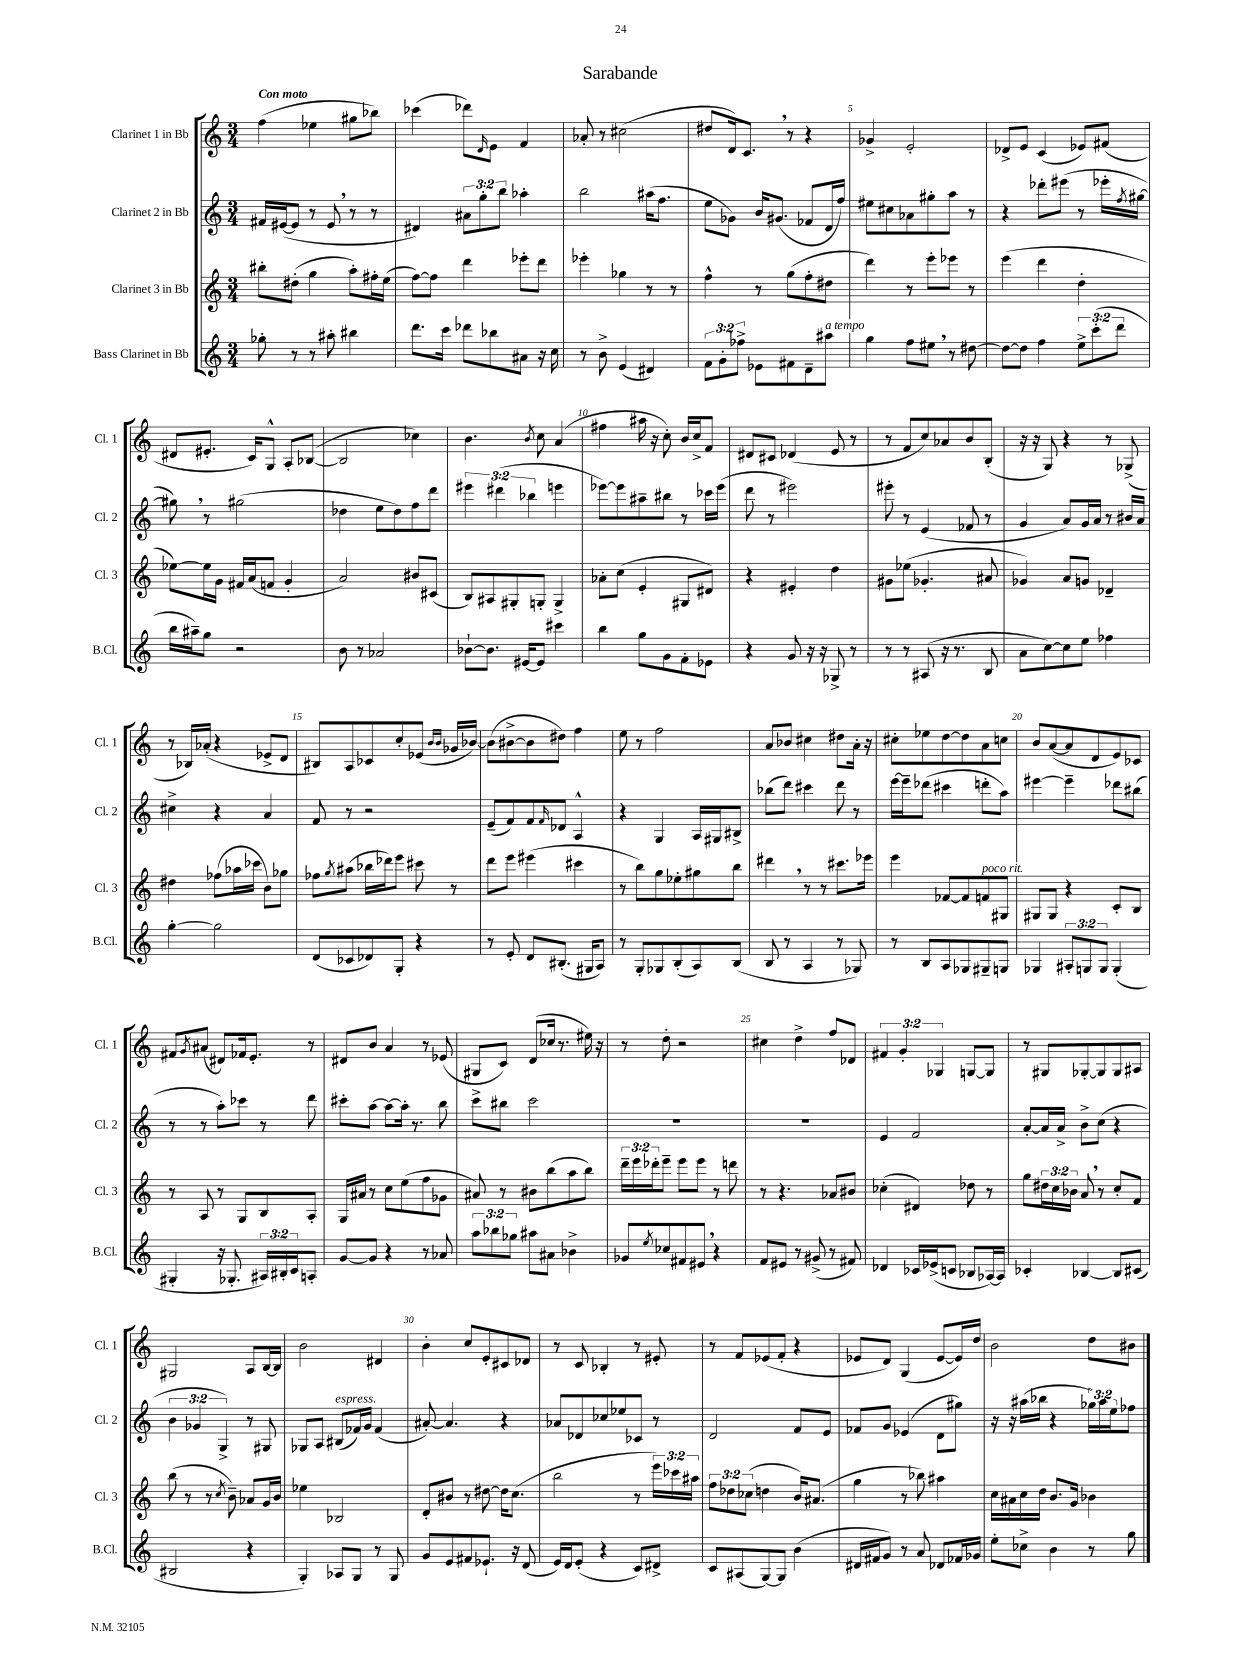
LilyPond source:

\header { title = "Sarabande" }
<<
\new StaffGroup <<
\new Staff = "s0" \with { instrumentName = "Clarinet 1 in Bb" shortInstrumentName = "Cl. 1" } {
    \clef treble \key c \major \numericTimeSignature \time 3/4 \override Staff.TupletNumber.text = #tuplet-number::calc-fraction-text \tempo "Con moto"
    f''4( ees''4 gis''8 bes''8) |
    ces'''4( des'''8) \grace { d'16 } e'8 f'4 |
    aes'8-. r8 cis''2( |
    dis''8 d'16) c'8. \breathe r8 r4 |
    ges'4-> e'2-. |
    des'8-> e'8 c'4( ees'8) fis'8( |
    dis'8 eis'8.-. c'16) g8-^ a8-. bes8~( |
    bes2 ces''4) |
    b'4. \acciaccatura { b'8 } c''8 a'4( |
    fis''4 ais''16 r16 c''8-.) b'16 c''16-> f'8 |
    dis'8 cis'8 des'4( e'8 r8 |
    r8 f'8 c''8) aes'8 b'8 b8-.( |
    r16 r16 g8) r4 r8 ges8->( |
    r8 bes16) aes'16-.( r4 ees'8-> d'8 |
    bis8) a8 ces'8 c''8-. ees'8( \grace { b'16 b'16 } ges'16 bes'16~) |
    bes'8( bis'8~-> bis'8 dis''8) f''4 |
    e''8 r8 f''2 |
    a'8 bes'8 cis''4 dis''8 a'16-. r16 |
    cis''8-. ees''8 d''8~ d''8 a'8 c''8 |
    b'8 a'8~( a'8 d'8 e'8) ces'8 |
    fis'8 \acciaccatura { g'8 } ais'8( dis'8) fes'16 e'8.-. r8 |
    dis'8 b'8 a'4 r8 ees'8( |
    gis8 c'8) d'8( ces''16 r8. eis''16) r16 |
    r8 d''8-. r2 |
    cis''4 d''4-> f''8 des'8 |
    \tuplet 3/2 { fis'4 g'4-. ges4 } g8~ g8 |
    r8 gis8 ges8~-. ges8 ges8 ais8 |
    gis2 a8 b16~ b16 |
    b'2 dis'4 |
    b'4-. c''8 e'8-. cis'8 des'8 |
    r8 c'8 bes4-. r8 eis'8-. |
    r8 f'8 ees'8( f'8-. r4 |
    ees'8 d'8) g4( ees'8~ ees'16) d''16 |
    b'2 d''8 bis'8 \bar "|." |
}
\new Staff = "s1" \with { instrumentName = "Clarinet 2 in Bb" shortInstrumentName = "Cl. 2" } {
    \clef treble \key c \major \numericTimeSignature \time 3/4 \override Staff.TupletNumber.text = #tuplet-number::calc-fraction-text
    fis'16 eis'16~( eis'8 r8 eis'8 \breathe r8 r8 |
    dis'4) \tuplet 3/2 { ais'8 g''8-. b''8 } aes''4-. |
    b''2 ais''16( f''8. |
    e''8 ges'8) b'16 gis'8.( fes'8 d'16 f''16) |
    eis''8 cis''8 aes'8 gis''8-. a''8 r8 |
    r4 des'''8-. eis'''8( r8 ees'''16-. \acciaccatura { f''8 } gis''16~ |
    gis''8) \breathe r8 gis''2( |
    des''4 e''8 des''8) f''8 d'''8 |
    \tuplet 3/2 { eis'''4 dis'''4( bes''4 } e'''4 |
    ees'''8~) ees'''8 ais''8-- bis''8 r8 ces'''16 ees'''16( |
    d'''8 r8 eis'''2) |
    eis'''8-. r8 e'4( fes'8 r8 |
    g'4 a'8) g'16 a'16 r8 bis'16 a'16 |
    cis''4-> r4 a'4 |
    f'8 r8 r2 |
    e'8--( f'8) f'8 \grace { f'16 } des'8 a4-^ |
    r4 g4 a16 gis16 bis8-> |
    bes''8( d'''8) cis'''4 d'''8 r8 |
    e'''16~ e'''16-- des'''8( cis'''4 d'''8-. a''8) |
    eis'''4~ eis'''4-- des'''8 bis''8( |
    r8 r8 a''8-.) ces'''8 r8 d'''8 |
    cis'''8-. a''8~ a''8~ a''16-. r8. b''8 |
    c'''8-> bis''8 c'''2 |
    R2. |
    R2. |
    e'4 f'2 |
    a'8~-. a'16 a'16-> b'8-> c''8( r4 |
    \tuplet 3/2 { b'4 ges'4 g4->) } r8 gis8 |
    ges8 a8 bis8^\markup { \italic "espress." }( fes'16) g'16 fes'4( |
    ais'8~-.) ais'4. r4 |
    aes'8 des'8 ces''8 ees''8 ces'8 r8 |
    d'2 f'8 e'8 |
    fes'8 g'8 ees'4( d'8 gis''8) |
    r16 r16 ais''16( bes''16 r4 \tuplet 3/2 { ges''16) ais''16 e''16 } fes''8 \bar "|." |
}
\new Staff = "s2" \with { instrumentName = "Clarinet 3 in Bb" shortInstrumentName = "Cl. 3" } {
    \clef treble \key c \major \numericTimeSignature \time 3/4 \override Staff.TupletNumber.text = #tuplet-number::calc-fraction-text
    bis''8-. dis''8-.( g''4 a''8-.) fis''16-. e''16( |
    f''8~) f''8 d'''4 ees'''8-. d'''8 |
    ees'''4-. ges''4 r8 r8 |
    f''4-^ r8 g''8( f''8-. dis''8 |
    d'''4) r8 e'''8-. ees'''8 r8 |
    e'''4( d'''4 d''4-. |
    ees''8~) ees''16 g'16 fis'16 a'16( f'8 g'4-. |
    a'2) bis'8 cis'8( |
    b8) ais8 gis8-. g8-. g4-> |
    aes'8-. c''8( e'4-. gis8 dis'8) |
    r4 eis'4-. d''4 |
    gis'8 ees''8( ges'4.-. ais'8 |
    ges'4) a'8 g'8 des'4-- |
    dis''4 fes''8( aes''16 ces'''16 b'8) ges''8 |
    fes''8 \acciaccatura { g''8 } ais''8( bes''16 des'''16) e'''8 cis'''8 r8 |
    d'''8 e'''8 eis'''4( cis'''4 |
    r8 b''8) g''8 ees''8-. gis''8 b''8 |
    dis'''4 \breathe r8 r8 cis'''8. ees'''16 |
    e'''4 fes'8~ fes'8 f'8^\markup { \italic "poco rit." } gis8 |
    gis8 gis8 r4 c'8-. b8 |
    r8 a8 r8 g8 b8 a8-. |
    g16 ais'16 r8 c''8 e''8( f''8 ges'8 |
    ais'8) r8 bis'8 b''8( a''8 b''8) |
    \tuplet 3/2 { d'''16-- e'''16 des'''16-. } e'''8-- e'''8 e'''8 r8 d'''8 |
    r8 r4. aes'8 bis'8 |
    ces''4-.( dis'4) des''8 r8 |
    g''8 \tuplet 3/2 { dis''16 c''16 bes'16 } a'8 \breathe r8 c''8-. f'8 |
    b''8( r8 r8 \acciaccatura { c''8 } b'8--) aes'8 g'16 b'16 |
    ees''4 bes2 |
    d'8-. bis'8 r8 dis''8~ dis''16 c''8.( |
    b''2 r8 \tuplet 3/2 { e'''16) ces'''16 ais''16 } |
    \tuplet 3/2 { f''8 des''8 ces''8( } d''4 b'16) ais'8.( |
    g''4 r8 bes''8) ais''4 |
    c''16 ais'16 c''16 d''16 b'8. g'16 bes'4 \bar "|." |
}
\new Staff = "s3" \with { instrumentName = "Bass Clarinet in Bb" shortInstrumentName = "B.Cl." } {
    \clef treble \key c \major \numericTimeSignature \time 3/4 \override Staff.TupletNumber.text = #tuplet-number::calc-fraction-text
    ges''8-. r8 r8 ais''8-. bis''4 |
    d'''8. c'''16 des'''8 bes''8 ais'8 r16 c''16 |
    r8 b'8-> e'4( dis'4) |
    \tuplet 3/2 { f'8 g'8-. fes''8-> } ees'8 fis'8 d'8-- ais''8^\markup { \italic "a tempo" } |
    g''4 f''8 eis''8 \breathe r8 dis''8~ |
    dis''8~ dis''8 f''4 \tuplet 3/2 { e''8-> c'''8-.( d'''8 } |
    b''16 ais''16--) g''8 r2 |
    b'8 r8 aes'2 |
    bes'8~-! bes'8. eis'16~ eis'8 cis'''4 |
    b''4 g''8 g'8 f'8-. ees'8 |
    r4 g'8 r16 r16 ges8-> r8 |
    r8 r8 ais8( r16 r8. b8 |
    a'8 c''8~) c''8 e''8 fes''4 |
    g''4~-. g''2 |
    d'8( ces'8 des'8) g8-. r4 |
    r8 e'8-. d'8 bis8.-.( gis16 a8) |
    r8 g8-. ges8 b8-.( a8) b8( |
    b8 r8 a4 r8 ges8) |
    r8 b8 a8 ges8 gis8-- g8 |
    ges4 \tuplet 3/2 { ais8-. g8 g8 } g4-.( |
    gis4-. r16 ges8.-. \tuplet 3/2 { ais16) bis16-. c'16 } a8-. |
    g'8~ g'8 r4 r8 aes'8 |
    \tuplet 3/2 { a''8 bes''8 ges''8 } ais''8 ais'8 bes'4-> |
    ges'8 \acciaccatura { e''8 } ces''8 fis'8 eis'8 \breathe r4 |
    f'8 eis'8 r8 gis'8->( r8 fis'8) |
    des'4 ces'16 ees'16->( c'8 bes8 aes16~) aes16 |
    ces'4-. bes4~ bes8 cis'8( |
    bis2 r4 |
    g4-.) aes8 g8 r8 g8 |
    g'8 e'8 fis'8 ees'8.-! r16 d'8( |
    e'16) d'16 e'8-.( r4 c'8) dis'8-> |
    c'8 ais8( g8~) g8 b'4( |
    dis'16 fis'16 g'8) r8 a'8 des'8 fes'16 ges'16 |
    e''8-. ces''8-> b'4 r8 g''8 \bar "|." |
}
>>
>>
\layout { \context { \Score \override BarNumber.break-visibility = ##(#f #t #t) barNumberVisibility = #(every-nth-bar-number-visible 5) } }
